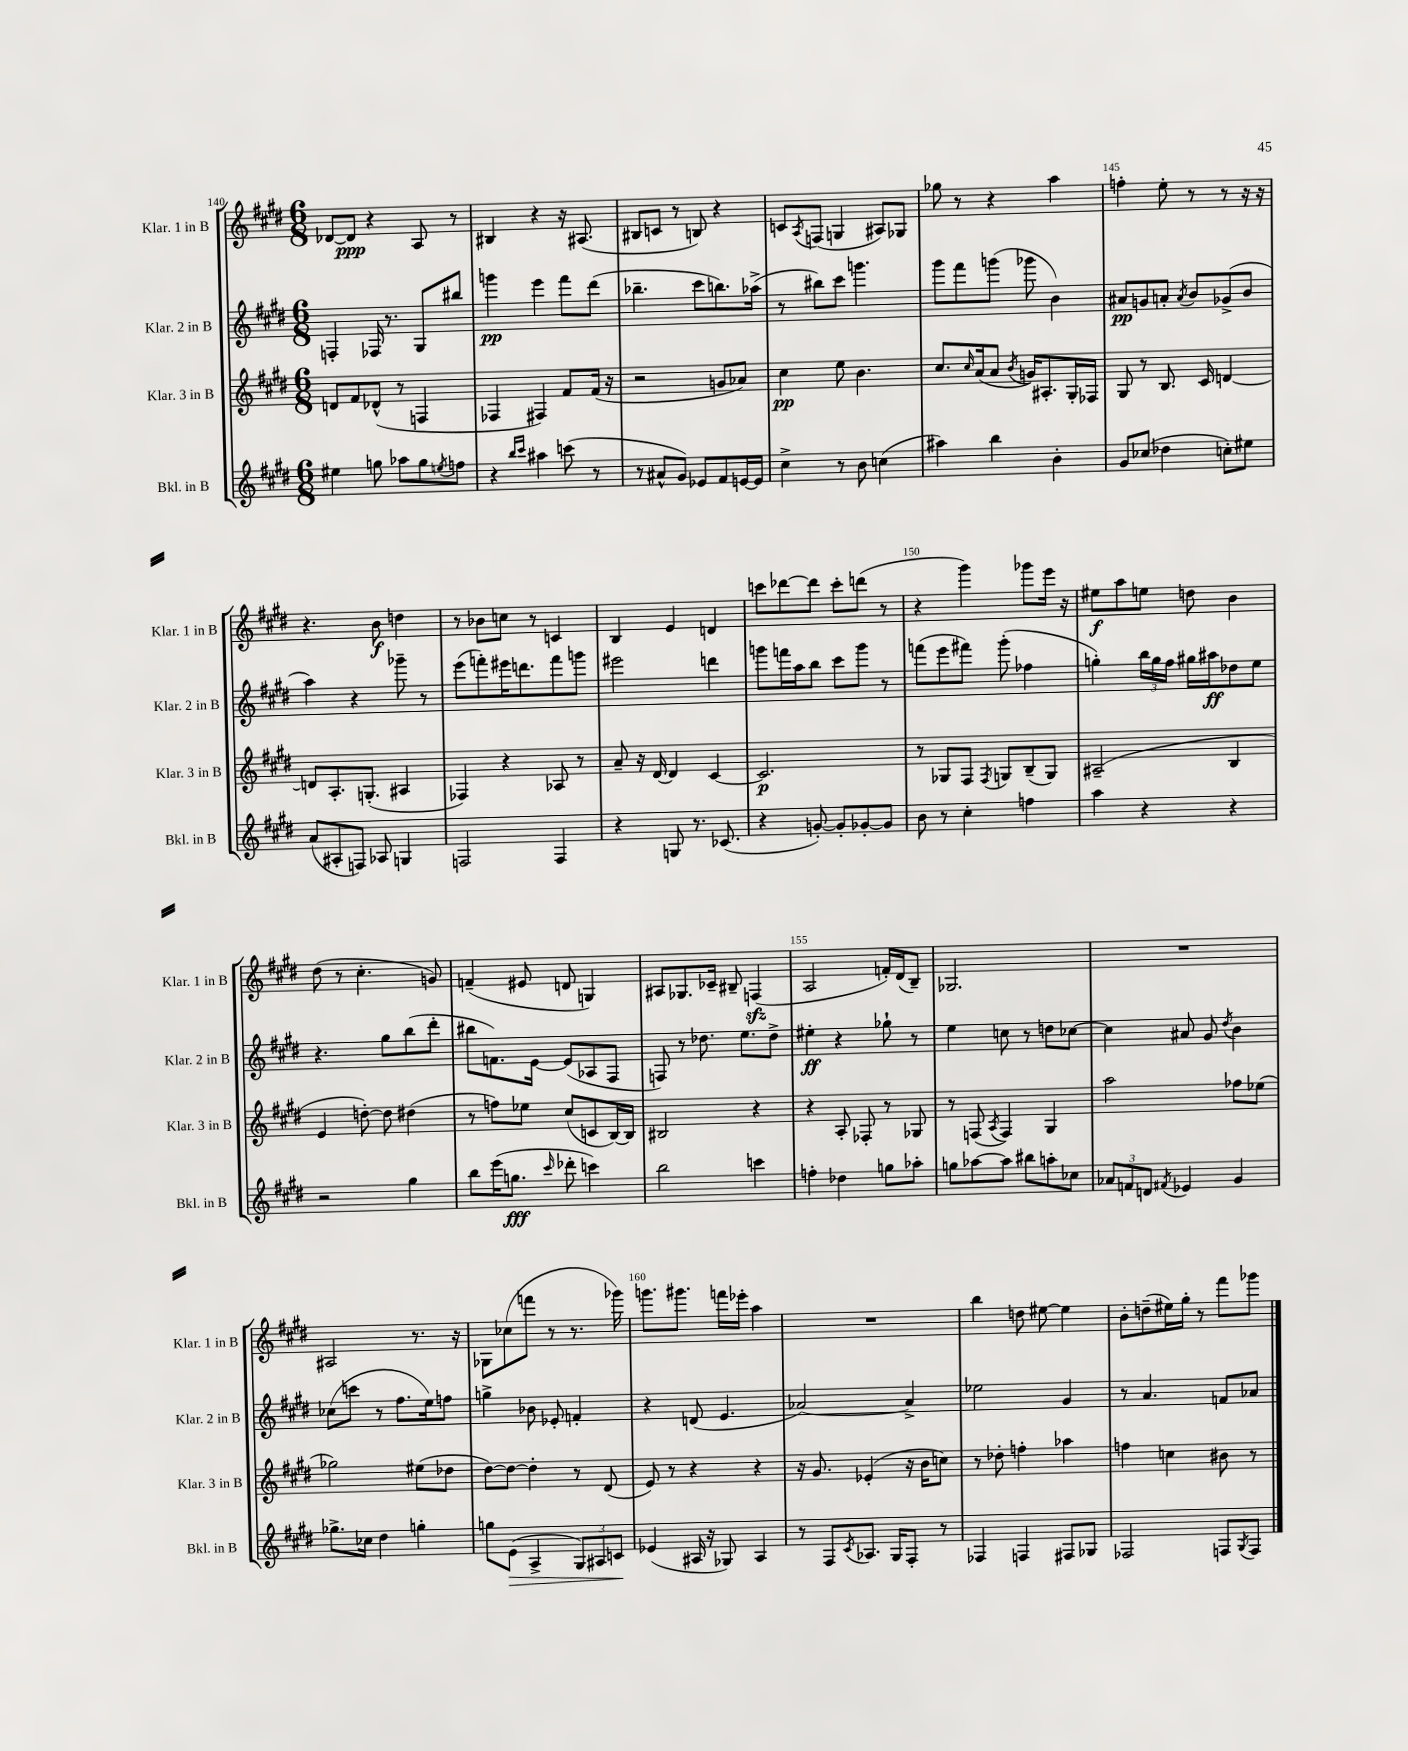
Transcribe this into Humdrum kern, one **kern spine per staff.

**kern	**dynam	**kern	**dynam	**kern	**dynam	**kern	**dynam
*part4	*part4	*part3	*part3	*part2	*part2	*part1	*part1
*staff4	*staff4	*staff3	*staff3	*staff2	*staff2	*staff1	*staff1
*I"Bkl. in B	*	*I"Klar. 3 in B	*	*I"Klar. 2 in B	*	*I"Klar. 1 in B	*
*I'Bkl. in B	*	*I'Klar. 3 in B	*	*I'Klar. 2 in B	*	*I'Klar. 1 in B	*
*clefG2	*	*clefG2	*	*clefG2	*	*clefG2	*
*k[f#c#g#d#]	*	*k[f#c#g#d#]	*	*k[f#c#g#d#]	*	*k[f#c#g#d#]	*
*M6/8	*	*M6/8	*	*M6/8	*	*M6/8	*
=140	=140	=140	=140	=140	=140	=140	=140
4ee#X\	.	8dn/L	.	4Fn'/	.	[8d-X/L	.
.	.	8f#/	.	.	.	8d-/J]	ppp
8ggn\	.	(8d-X^^/J	.	16F-X/	.	4r	.
.	.	.	.	8.r	.	.	.
8aa-X\L	.	8r	.	.	.	.	.
8gg\	.	4Fn/	.	8G#/L	.	8A/	.
8qeen/	.	.	.	.	.	.	.
8ffn\J	.	.	.	8bb#X/J	.	8r	.
=141	=141	=141	=141	=141	=141	=141	=141
4r	.	4F-X/	.	4gggn\	pp	4B#X/	.
16qqbb/LL	.	.	.	.	.	.	.
16qqccc#/JJ	.	.	.	.	.	.	.
4aa#X\	.	4F#X/)	.	4eee\	.	4r	.
(8cccn\	.	8f#/L	.	8fff#\L	.	16r	.
.	.	.	.	.	.	(8.A#X/	.
8r	.	(16f#/Jk	.	(8ddd#\J	.	.	.
.	.	16r	.	.	.	.	.
=142	=142	=142	=142	=142	=142	=142	=142
8r	.	2r	.	4.bb-X~\	.	8B#X/L	.
8a#X^^/L	.	.	.	.	.	8cn/J	.
8g#/J)	.	.	.	.	.	8r	.
8e-X/L	.	.	.	8ccc#\L	.	8Bn/)	.
8f#/	.	8gn/L	.	8.bbn\)	.	4r	.
[16en/L	.	8a-X/J)	.	.	.	.	.
16e/JJ]	.	.	.	(16aa-X^\Jk	.	.	.
=143	=143	=143	=143	=143	=143	=143	=143
4cc#^\	.	4cc#\	pp	8r	.	8cn/L	.
.	.	.	.	.	.	8qA/	.
.	.	.	.	8bb#X\L)	.	(8Fn/J	.
8r	.	8ee\	.	8ccc#\J	.	4Gn/	.
8b\	.	4.b\	.	4.gggn\	.	.	.
(4ccn\	.	.	.	.	.	8A#X/L)	.
.	.	.	.	.	.	8G-X/J	.
=144	=144	=144	=144	=144	=144	=144	=144
4aa#X\)	.	8.cc#/L	.	8ggg#\L	.	8gg-X\	.
.	.	.	.	8fff#\	.	8r	.
.	.	16qqcc#/	.	.	.	.	.
.	.	(16a/k	.	.	.	.	.
4bb\	.	8a/J	.	(8gggn\J	.	4r	.
.	.	8qb/	.	.	.	.	.
.	.	16gn/KL)	.	8ggg-X\	.	.	.
.	.	8.A#X'/	.	.	.	.	.
4b'\	.	.	.	4b\)	.	4aa\	.
.	.	16G#'/L	.	.	.	.	.
.	.	16F-X/JJ	.	.	.	.	.
=145	=145	=145	=145	=145	=145	=145	=145
8g#/L	.	8G#/	.	8a#X/L	pp	4ffn'\	.
(8cc-X/J	.	8r	.	8gn/	.	.	.
4dd-X\	.	8.B/	.	8an'/J	.	8ee'\	.
.	.	.	.	8qa/	.	.	.
.	.	.	.	8b/L	.	8r	.
.	.	16c#/	.	.	.	.	.
8ccn'\L)	.	[4dn/	.	(8g-X^/	.	8r	.
8ee#X\J	.	.	.	8b/J	.	16r	.
.	.	.	.	.	.	16r	.
!!LO:LB:g=z
=146	=146	=146	=146	=146	=146	=146	=146
(8a/L	.	8dn/L]	.	4aa\)	.	4.r	.
8A#X'/	.	8.A'/	.	.	.	.	.
8Fn/J)	.	.	.	4r	.	.	.
.	.	(8.Gn'/J	.	.	.	.	.
8A-X/	.	.	.	.	.	8b\	f
4Gn/	.	4A#X/	.	8ggg-X~\	.	4ddn\	.
.	.	.	.	8r	.	.	.
=147	=147	=147	=147	=147	=147	=147	=147
2Fn/	.	4F-X/)	.	(8eee\L	.	8r	.
.	.	.	.	8fffn'\)	.	8b-X\L	.
.	.	4r	.	16eee#X\K	.	8ccn\J	.
.	.	.	.	8.dddn\	.	.	.
.	.	.	.	.	.	8r	.
4F/	.	8A-X/	.	8fff\	.	4cn/	.
.	.	8r	.	8gggn\J	.	.	.
=148	=148	=148	=148	=148	=148	=148	=148
4r	.	8a~/	.	2eee#X\	.	4B/	.
.	.	16r	.	.	.	.	.
.	.	[16d#/	.	.	.	.	.
8Gn/	.	4d#/]	.	.	.	4e/	.
8.r	.	.	.	.	.	.	.
.	.	[4c#/	.	4dddn\	.	4dn/	.
(8.c-X/	.	.	.	.	.	.	.
=149	=149	=149	=149	=149	=149	=149	=149
4r	.	2.c#/]	p	8gggn\L	.	8cccn\L	.
.	.	.	.	16fffn\L	.	[8ddd-X\	.
.	.	.	.	16aa\J	.	.	.
[8gn'/)	.	.	.	8bb\J	.	8ddd-\J]	.
8g'/L]	.	.	.	8ccc#\L	.	8ccc'\L	.
[8g-X'/	.	.	.	8ggg\J	.	(8dddn\J	.
8g-/J]	.	.	.	8r	.	8r	.
=150	=150	=150	=150	=150	=150	=150	=150
8b\	.	8r	.	(8fffn\L	.	4r	.
8r	.	8G-X/L	.	8eee\	.	.	.
4cc#'\	.	8F#/J	.	8fff#X\J)	.	4ggg#\)	.
.	.	8qF#/	.	.	.	.	.
.	.	8Gn/L	.	(8ggg#'\	.	.	.
4ffn\	.	(8B~/	.	4ff-X\	.	8ggg-X\L	.
.	.	8G/J)	.	.	.	16eee\Jk	.
.	.	.	.	.	.	16r	.
=151	=151	=151	=151	=151	=151	=151	=151
4aa\	.	(2A#X~/	.	4ggn'\)	.	8ee#X\L	f
.	.	.	.	.	.	8aa\	.
4r	.	.	.	24bb\LL	.	8een\J	.
.	.	.	.	24gg\	.	.	.
.	.	.	.	24ff#\JJ	.	.	.
.	.	.	.	16gg#X\LL	.	8ddn\	.
.	.	.	.	16aa#X\J	ff	.	.
4r	.	4B/	.	8dd-X\	.	4b\	.
.	.	.	.	8ee\J	.	.	.
!!LO:LB:g=z
=152	=152	=152	=152	=152	=152	=152	=152
2r	.	4e/	.	4.r	.	(8dd#\	.
.	.	.	.	.	.	8r	.
.	.	[8ddn'\)	.	.	.	4.cc#'\	.
.	.	8dd\]	.	8gg#\L	.	.	.
4gg#\	.	(4dd#X\	.	(8bb\	.	.	.
.	.	.	.	8ddd#'\J	.	8gn/)	.
=153	=153	=153	=153	=153	=153	=153	=153
8bb\L	.	8r	.	8bb#X\L	.	(4fn~/	.
(16eee\K	.	8ffn\L)	.	8.fn\)	.	.	.
8.ggn\J	fff	.	.	.	.	.	.
.	.	8ee-X\J	.	.	.	8e#X/	.
.	.	.	.	[16e\Jk	.	.	.
16qqccc#/	.	.	.	.	.	.	.
8ddd-X'\	.	(8cc#/L	.	(8e/L]	.	8dn/	.
4cccn\)	.	8cn/	.	8A-X/	.	4Gn/)	.
.	.	[16B/L)	.	8F#/J	.	.	.
.	.	16B/JJ]	.	.	.	.	.
=154	=154	=154	=154	=154	=154	=154	=154
2bb\	.	2B#X/	.	8Fn/)	.	8A#X/L	.
.	.	.	.	8r	.	8.G-X/	.
.	.	.	.	8.dd-X\	.	.	.
.	.	.	.	.	.	16c-X~/Jk	.
.	.	.	.	.	.	8B#X~/	.
.	.	.	.	8.ee\L	.	.	.
4cccn\	.	4r	.	.	.	(4Fnzz/	.
.	.	.	.	8dd-^\J	.	.	.
=155	=155	=155	=155	=155	=155	=155	=155
4ffn'\	.	4r	.	4ee#X'\	ff	2A/	.
4dd-X\	.	8A'/	.	4r	.	.	.
.	.	8F-X'/	.	.	.	.	.
8ggn\L	.	8r	.	8gg-X`\	.	16fn'/LL)	.
.	.	.	.	.	.	(16d#/J	.
8aa-X'\J	.	8G-X/	.	8r	.	8B~/J)	.
=156	=156	=156	=156	=156	=156	=156	=156
8ggn\L	.	8r	.	4ee\	.	2.G-X/	.
[8aa-X\	.	(8Fn/	.	.	.	.	.
.	.	8qA/	.	.	.	.	.
8aa-\J]	.	4F/)	.	8ccn\	.	.	.
8bb#X\L	.	.	.	8r	.	.	.
8aan'\	.	4G#/	.	8ddn\L	.	.	.
8cc-X\J	.	.	.	[8cc-X\J	.	.	.
=157	=157	=157	=157	=157	=157	=157	=157
12a-X/L	.	2aa\	.	4cc-\]	.	2.r	.
12fn/	.	.	.	.	.	.	.
12dn/J	.	.	.	.	.	.	.
8qf#X/	.	.	.	.	.	.	.
4e-X/	.	.	.	8a#X/	.	.	.
.	.	.	.	8g#/	.	.	.
.	.	.	.	8qdd#/	.	.	.
4g#/	.	8ff-X\L	.	4b\	.	.	.
.	.	(8ee-X\J	.	.	.	.	.
!!LO:LB:g=z
=158	=158	=158	=158	=158	=158	=158	=158
8.gg-X^\L	.	2gg-X\)	.	(8cc-X\L	.	2A#X/	.
.	.	.	.	8cccn\J	.	.	.
16cc-X\Jk	.	.	.	.	.	.	.
4dd#\	.	.	.	8r	.	.	.
.	.	.	.	8.ff#\L	.	.	.
4ggn'\	.	(8ee#X\L	.	.	.	8.r	.
.	.	.	.	16ee\k)	.	.	.
.	.	8dd-X\J	.	8ffn\J	.	.	.
.	.	.	.	.	.	16r	.
=159	=159	=159	=159	=159	=159	=159	=159
8ggn\L	.	[8dd#\L)	.	4ggn^\	.	8G-X\L	.
!	!LO:HP:b	!	!	!	!	!	!
(8e\J	>	8dd#\J_	.	.	.	(8cc-X\	.
4A^/	.	4dd#'\]	.	8b-X\	.	8fffn\J	.
.	.	.	.	8e-X'/	.	8r	.
12G#/L)	.	8r	.	4fn'/	.	8.r	.
12A#X/	.	.	.	.	.	.	.
.	.	(8d#/	.	.	.	.	.
12cn/J	.	.	.	.	.	.	.
.	.	.	.	.	.	16ggg-X\)	.
.	]	.	.	.	.	.	.
=160	=160	=160	=160	=160	=160	=160	=160
(4e-X/	.	8e/)	.	4r	.	8.gggn\L	.
.	.	8r	.	.	.	.	.
.	.	.	.	.	.	8.ggg#X\J	.
16A#X/	.	4r	.	(8dn/	.	.	.
16r	.	.	.	.	.	.	.
8G-X/)	.	.	.	4.e/	.	16fffn\LL	.
.	.	.	.	.	.	16eee-X'\JJ	.
4A#/	.	4r	.	.	.	4aa\	.
=161	=161	=161	=161	=161	=161	=161	=161
8r	.	16r	.	[2a-X/)	.	2.r	.
.	.	8.g#/	.	.	.	.	.
8F#/L	.	.	.	.	.	.	.
8qc#/	.	.	.	.	.	.	.
8.A-X/J	.	(4e-X'/	.	.	.	.	.
16G#/KL	.	.	.	.	.	.	.
8F#'/J	.	16r	.	4a-^/]	.	.	.
.	.	16b\KL	.	.	.	.	.
8r	.	8ccn\J)	.	.	.	.	.
=162	=162	=162	=162	=162	=162	=162	=162
4F-X/	.	8r	.	2ee-X\	.	4bb\	.
.	.	8dd-X'\	.	.	.	.	.
4Fn/	.	4ffn'\	.	.	.	8ddn\	.
.	.	.	.	.	.	[8ee#X\	.
8F#X/L	.	4aa-X\	.	4g#/	.	4ee#\]	.
8G-X/J	.	.	.	.	.	.	.
=163	=163	=163	=163	=163	=163	=163	=163
2F-X/	.	4ffn\	.	8r	.	8b'\L	.
.	.	.	.	4.a/	.	(8ddn~\	.
.	.	4ccn\	.	.	.	16ee#X\L)	.
.	.	.	.	.	.	16gg#'\JJ	.
.	.	.	.	.	.	8r	.
8Fn/L	.	8b#X\	.	8fn/L	.	8fff#\L	.
8qG#/	.	.	.	.	.	.	.
8F/J	.	8r	.	8a-X/J	.	8ggg-X\J	.
==	==	==	==	==	==	==	==
*-	*-	*-	*-	*-	*-	*-	*-
